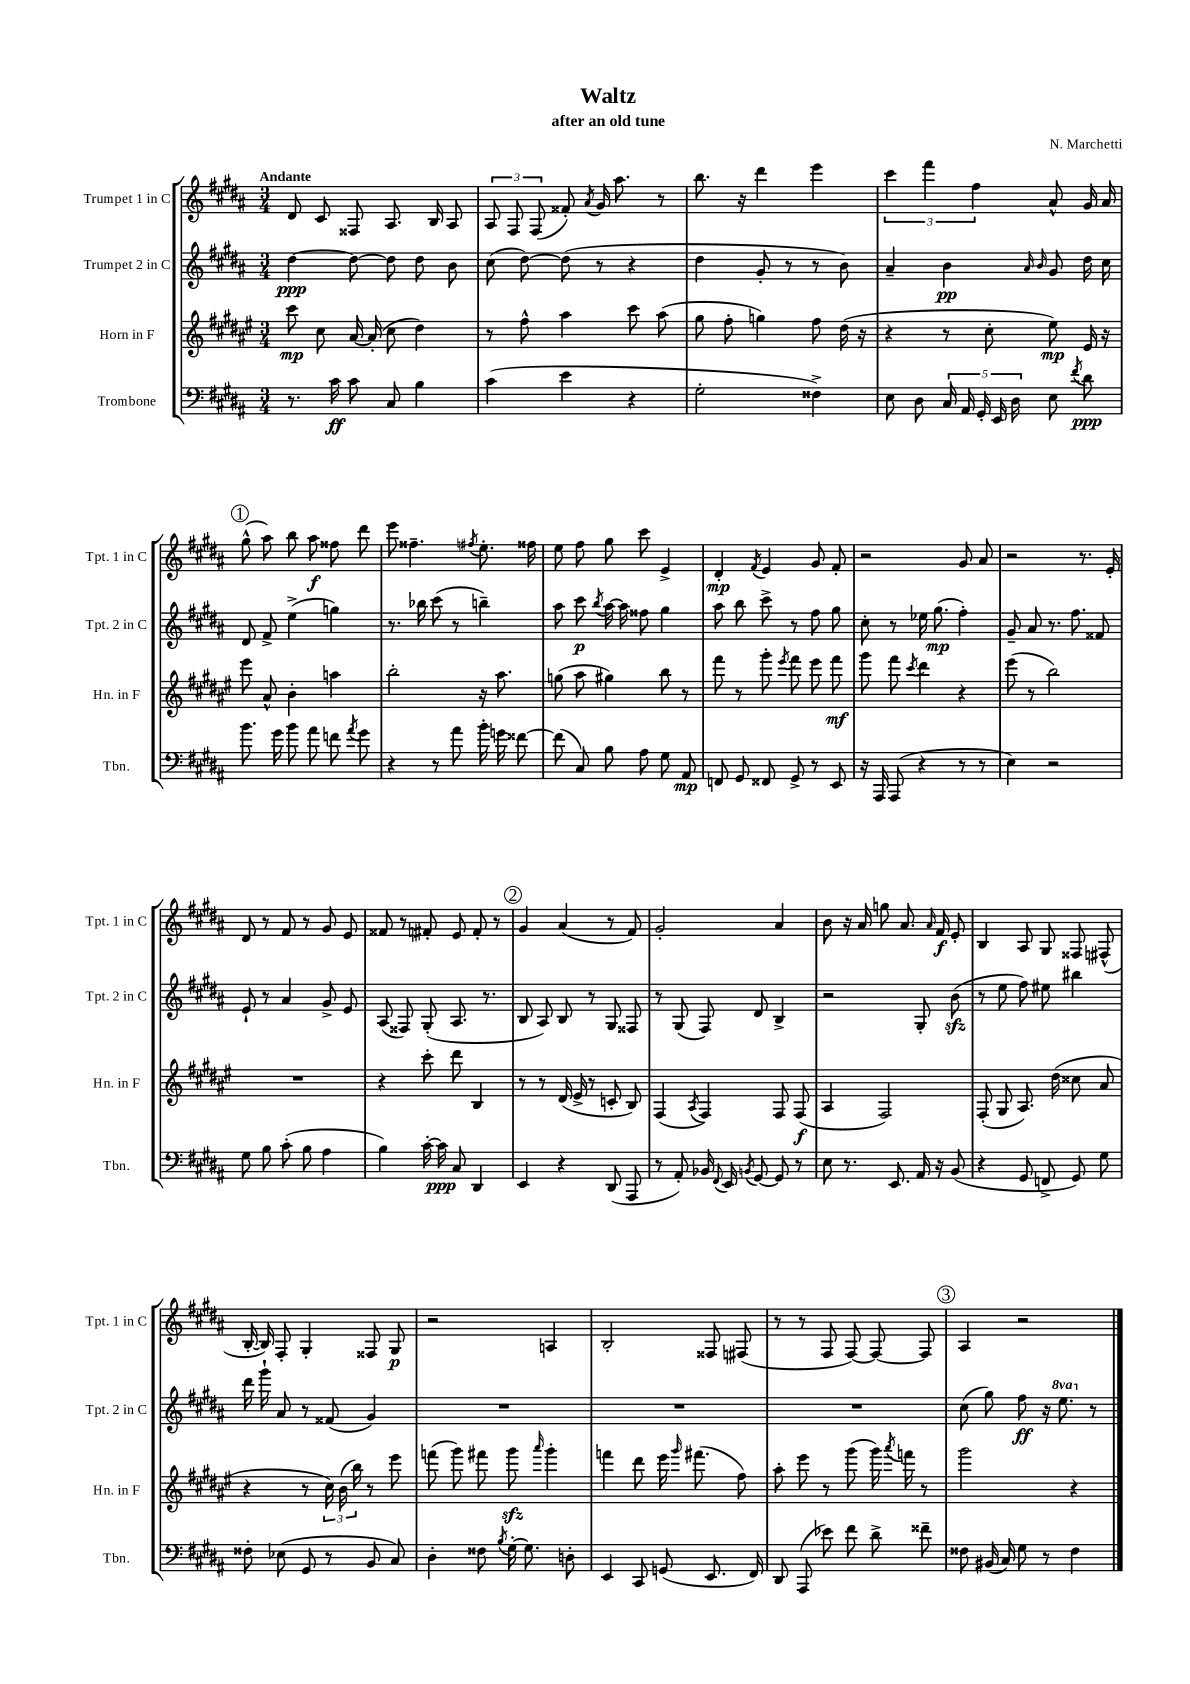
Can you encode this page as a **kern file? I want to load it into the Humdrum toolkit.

**kern	**dynam	**kern	**dynam	**kern	**dynam	**kern	**dynam
*part4	*part4	*part3	*part3	*part2	*part2	*part1	*part1
*staff4	*staff4	*staff3	*staff3	*staff2	*staff2	*staff1	*staff1
*I"Trombone	*	*I"Horn in F	*	*I"Trumpet 2 in C	*	*I"Trumpet 1 in C	*
*I'Tbn.	*	*I'Hn. in F	*	*I'Tpt. 2 in C	*	*I'Tpt. 1 in C	*
*clefF4	*	*clefG2	*	*clefG2	*	*clefG2	*
*k[f#c#g#d#a#]	*	*k[f#c#g#d#a#e#]	*	*k[f#c#g#d#a#]	*	*k[f#c#g#d#a#]	*
*M3/4	*	*M3/4	*	*M3/4	*	*M3/4	*
=1	=1	=1	=1	=1	=1	=1	=1
!	!	!	!	!	!	!LO:TX:a:B:t=Andante	!
8.r	.	8ccc#\	mp	[4dd#\	ppp	8d#/	.
.	.	8cc#\	.	.	.	8c#/	.
16c#\	ff	.	.	.	.	.	.
8c#\	.	[16a#/	.	8dd#\_	.	8F##X/	.
.	.	(16a#'/]	.	.	.	.	.
8C#/	.	8cc#\	.	8dd#\]	.	8.A#/	.
4B\	.	4dd#\)	.	8dd#\	.	.	.
.	.	.	.	.	.	16B/	.
.	.	.	.	8b\	.	8A#/	.
=2	=2	=2	=2	=2	=2	=2	=2
(4c#\	.	8r	.	(8cc#\	.	12A#/	.
.	.	.	.	.	.	12F#/	.
.	.	8ff#^^\	.	[8dd#\)	.	.	.
.	.	.	.	.	.	(12F#/	.
4e\	.	4aa#\	.	(8dd#\]	.	8f##X'/)	.
.	.	.	.	.	.	8qa#/	.
.	.	.	.	8r	.	16g#/	.
.	.	.	.	.	.	8.aa#\	.
4r	.	8ccc#\	.	4r	.	.	.
.	.	(8aa#\	.	.	.	8r	.
=3	=3	=3	=3	=3	=3	=3	=3
2G#'\	.	8gg#\	.	4dd#\	.	8.bb\	.
.	.	8ff#'\	.	.	.	.	.
.	.	.	.	.	.	16r	.
.	.	4ggn\)	.	8g#'/	.	4ddd#\	.
.	.	.	.	8r	.	.	.
4F##X^\)	.	8ff#\	.	8r	.	4eee\	.
.	.	(16dd#\	.	8b\)	.	.	.
.	.	16r	.	.	.	.	.
=4	=4	=4	=4	=4	=4	=4	=4
8E\	.	4r	.	4a#~/	.	6ccc#\	.
8D#\	.	.	.	.	.	.	.
.	.	.	.	.	.	6fff#\	.
20C#/	.	8r	.	4b\	pp	.	.
20AA#/	.	.	.	.	.	.	.
.	.	.	.	.	.	6ff#\	.
20GG#'/	.	.	.	.	.	.	.
.	.	8cc#'\	.	.	.	.	.
20EE/	.	.	.	.	.	.	.
20D#\	.	.	.	.	.	.	.
.	.	.	.	16qqa#/	.	.	.
.	.	.	.	16qqb/	.	.	.
8E\	.	8ee#\)	mp	8g#/	.	8a#^^/	.
8qf#/	.	.	.	.	.	.	.
8d#\	ppp	16e#/	.	16dd#\	.	16g#/	.
.	.	16r	.	16cc#\	.	16a#/	.
!!LO:LB:g=z
!!LO:REH:place=s1:t=1
=5	=5	=5	=5	=5	=5	=5	=5
8.b\	.	8eee#\	.	8d#/	.	(8gg#^^\	.
.	.	8a#^^/	.	8f#^/	.	8aa#\)	.
16g#\	.	.	.	.	.	.	.
8b\	.	4b'\	.	(4ee^\	.	8bb\	.
8a#\	.	.	.	.	.	8aa#\	f
8fn\	.	4aan\	.	4ggn\)	.	8ff##X\	.
8qa#/	.	.	.	.	.	.	.
8g#\	.	.	.	.	.	8ddd#\	.
=6	=6	=6	=6	=6	=6	=6	=6
4r	.	2bb'\	.	8.r	.	8eee\	.
.	.	.	.	.	.	4.ff##X~\	.
.	.	.	.	16bb-X\	.	.	.
8r	.	.	.	(8ccc#\	.	.	.
8a#\	.	.	.	8r	.	.	.
.	.	.	.	.	.	8qff#X/	.
16b'\	.	16r	.	4bbn~\)	.	8.ee'\	.
16gn\	.	8.aa#\	.	.	.	.	.
[8f##X\	.	.	.	.	.	.	.
.	.	.	.	.	.	16ff##X\	.
=7	=7	=7	=7	=7	=7	=7	=7
(8f##\]	.	(8ggn\	.	8aa#\	.	8ee\	.
8C#/)	.	8aa#\	.	8ccc#\	p	8ff#\	.
.	.	.	.	8qbb/	.	.	.
8B\	.	4gg#X\)	.	[16aa#\	.	8gg#\	.
.	.	.	.	16aa#\]	.	.	.
8A#\	.	.	.	8ff##X\	.	8ccc#\	.
8G#\	.	8bb\	.	4gg#\	.	4e^/	.
8AA#/	mp	8r	.	.	.	.	.
=8	=8	=8	=8	=8	=8	=8	=8
8FFn/	.	8fff#\	.	8aa#\	.	4d#'/	mp
8GG#/	.	8r	.	8bb\	.	.	.
.	.	.	.	.	.	8qf#/	.
8FF##X/	.	8ggg#'\	.	8ccc#^\	.	4e/	.
.	.	8qeee#/	.	.	.	.	.
8GG#^/	.	8fff#\	.	8r	.	.	.
8r	.	8eee#\	.	8ff#\	.	8g#/	.
8EE/	.	8fff#\	mf	8gg#\	.	8f#'/	.
=9	=9	=9	=9	=9	=9	=9	=9
16r	.	8ggg#\	.	8cc#'\	.	2r	.
16AAA#/	.	.	.	.	.	.	.
(8AAA#/	.	8fff#\	.	8r	.	.	.
.	.	8qccc#/	.	.	.	.	.
4r	.	4ddd#\	.	16ee-X\	.	.	.
.	.	.	.	(8.gg#\	mp	.	.
8r	.	4r	.	4ff#'\)	.	8g#/	.
8r	.	.	.	.	.	8a#/	.
=10	=10	=10	=10	=10	=10	=10	=10
4E\)	.	(8eee#\	.	8g#~/	.	2r	.
.	.	8r	.	8a#/	.	.	.
2r	.	2bb\)	.	8.r	.	.	.
.	.	.	.	8.ff#\	.	.	.
.	.	.	.	.	.	8.r	.
.	.	.	.	8f##X/	.	.	.
.	.	.	.	.	.	16e'/	.
!!LO:LB:g=z
=11	=11	=11	=11	=11	=11	=11	=11
8G#\	.	2.r	.	8e`/	.	8d#/	.
8B\	.	.	.	8r	.	8r	.
(8c#'\	.	.	.	4a#/	.	8f#/	.
8B\	.	.	.	.	.	8r	.
4A#\	.	.	.	8g#^/	.	8g#/	.
.	.	.	.	8e/	.	8e/	.
=12	=12	=12	=12	=12	=12	=12	=12
4B\)	.	4r	.	(8A#/	.	8f##X/	.
.	.	.	.	8F##X/)	.	8r	.
[16c#'\	.	8ccc#'\	.	(8G#'/	.	8f#X'/	.
16c#\]	ppp	.	.	.	.	.	.
8C#/	.	8ddd#\	.	8.A#/	.	8e/	.
4DD#/	.	4B/	.	.	.	8f#'/	.
.	.	.	.	8.r	.	.	.
.	.	.	.	.	.	8r	.
!!LO:REH:place=s1:t=2
=13	=13	=13	=13	=13	=13	=13	=13
4EE/	.	8r	.	8B/	.	4g#/	.
.	.	8r	.	8A#/)	.	.	.
4r	.	(16d#/	.	8B/	.	(4a#/	.
.	.	16e#^/	.	.	.	.	.
.	.	8r	.	8r	.	.	.
(8DD#/	.	8cn'/	.	8G#/	.	8r	.
8AAA#/	.	8B/)	.	8F##X/	.	8f#/)	.
=14	=14	=14	=14	=14	=14	=14	=14
8r	.	(4F#/	.	8r	.	2g#'/	.
8AA#'/)	.	.	.	(8G#/	.	.	.
.	.	8qA#/	.	.	.	.	.
16BB-X/	.	4F#/)	.	8F#/)	.	.	.
8qqFF#/	.	.	.	.	.	.	.
16EE/	.	.	.	.	.	.	.
8qBBn/	.	.	.	.	.	.	.
[8GG#/	.	.	.	8d#/	.	.	.
8GG#/]	.	8F#/	.	4B^/	.	4a#/	.
8r	.	(8F#/	f	.	.	.	.
=15	=15	=15	=15	=15	=15	=15	=15
8E\	.	4A#/	.	2r	.	8b\	.
8.r	.	.	.	.	.	16r	.
.	.	.	.	.	.	16a#/	.
.	.	2F#/)	.	.	.	8ggn\	.
8.EE/	.	.	.	.	.	.	.
.	.	.	.	.	.	8.a#/	.
16AA#/	.	.	.	8G#'/	.	.	.
.	.	.	.	.	.	16qqa#/	.
16r	.	.	.	.	.	16f#/	f
(8BB/	.	.	.	(8bzz\	.	8e'/	.
=16	=16	=16	=16	=16	=16	=16	=16
4r	.	(8F#'/	.	8r	.	4B/	.
.	.	8G#/	.	8ee\	.	.	.
8GG#/	.	8.A#/)	.	8ff#\)	.	8A#/	.
8FFn^/	.	.	.	8ee#X\	.	8G#/	.
.	.	(16dd#\	.	.	.	.	.
8GG#/)	.	8cc##X\	.	4bb#X\	.	8F##X/	.
8G#\	.	8a#/	.	.	.	(8F#X^^/	.
!!LO:LB:g=z
=17	=17	=17	=17	=17	=17	=17	=17
8F##X'\	.	4r	.	16ddd#\	.	[16B'/	.
.	.	.	.	16ggg#`\	.	16B/])	.
(8E-X\	.	.	.	8a#/	.	8F#'/	.
8GG#/	.	8r	.	8r	.	4G#'/	.
8r	.	24cc#\)	.	(8f##X/	.	.	.
.	.	(24b\	.	.	.	.	.
.	.	24bb\)	.	.	.	.	.
8BB/	.	8r	.	4g#/)	.	8F##X/	.
8C#/)	.	8eee#\	.	.	.	8G#/	p
=18	=18	=18	=18	=18	=18	=18	=18
4D#'\	.	(8fffn\	.	2.r	.	2r	.
.	.	8ggg#\)	.	.	.	.	.
8F##X\	.	8fff#X\	.	.	.	.	.
8qB/	.	.	.	.	.	.	.
[16G#'\	.	8ggg#zz\	.	.	.	.	.
8.G#\]	.	.	.	.	.	.	.
.	.	16qqaaa#/	.	.	.	.	.
.	.	4ggg#'\	.	.	.	4An/	.
8Dn'\	.	.	.	.	.	.	.
=19	=19	=19	=19	=19	=19	=19	=19
4EE/	.	4fffn\	.	2.r	.	2B'/	.
8CC#/	.	8ddd#\	.	.	.	.	.
(8GGn/	.	16eee#\	.	.	.	.	.
.	.	16qqggg#/	.	.	.	.	.
.	.	(8.fff#X\	.	.	.	.	.
8.EE/	.	.	.	.	.	8F##X/	.
.	.	8ff#\)	.	.	.	(8F#X/	.
16FF#/)	.	.	.	.	.	.	.
=20	=20	=20	=20	=20	=20	=20	=20
8DD#/	.	8aa#'\	.	2.r	.	8r	.
(8AAA#/	.	8eee#\	.	.	.	8r	.
8e-X\)	.	8r	.	.	.	8F#/	.
8f#\	.	(8ggg#\	.	.	.	[8F#/)	.
8d#^\	.	16ggg#\)	.	.	.	8F#/_	.
.	.	8qaaa#/	.	.	.	.	.
.	.	16fffn\	.	.	.	.	.
8f##X~\	.	8r	.	.	.	8F#/]	.
!!LO:REH:place=s1:t=3
=21	=21	=21	=21	=21	=21	=21	=21
8F##X\	.	2ggg#\	.	(8cc#\	.	4A#/	.
(16BB#X/	.	.	.	8gg#\)	.	.	.
16C#/)	.	.	.	.	.	.	.
8G#\	.	.	.	8ff#\	ff	2r	.
8r	.	.	.	16r	.	.	.
*	*	*	*	*8va	*	*	*
.	.	.	.	8.eee\	.	.	.
4F##\	.	4r	.	.	.	.	.
*	*	*	*	*X8va	*	*	*
.	.	.	.	8r	.	.	.
==	==	==	==	==	==	==	==
*-	*-	*-	*-	*-	*-	*-	*-
